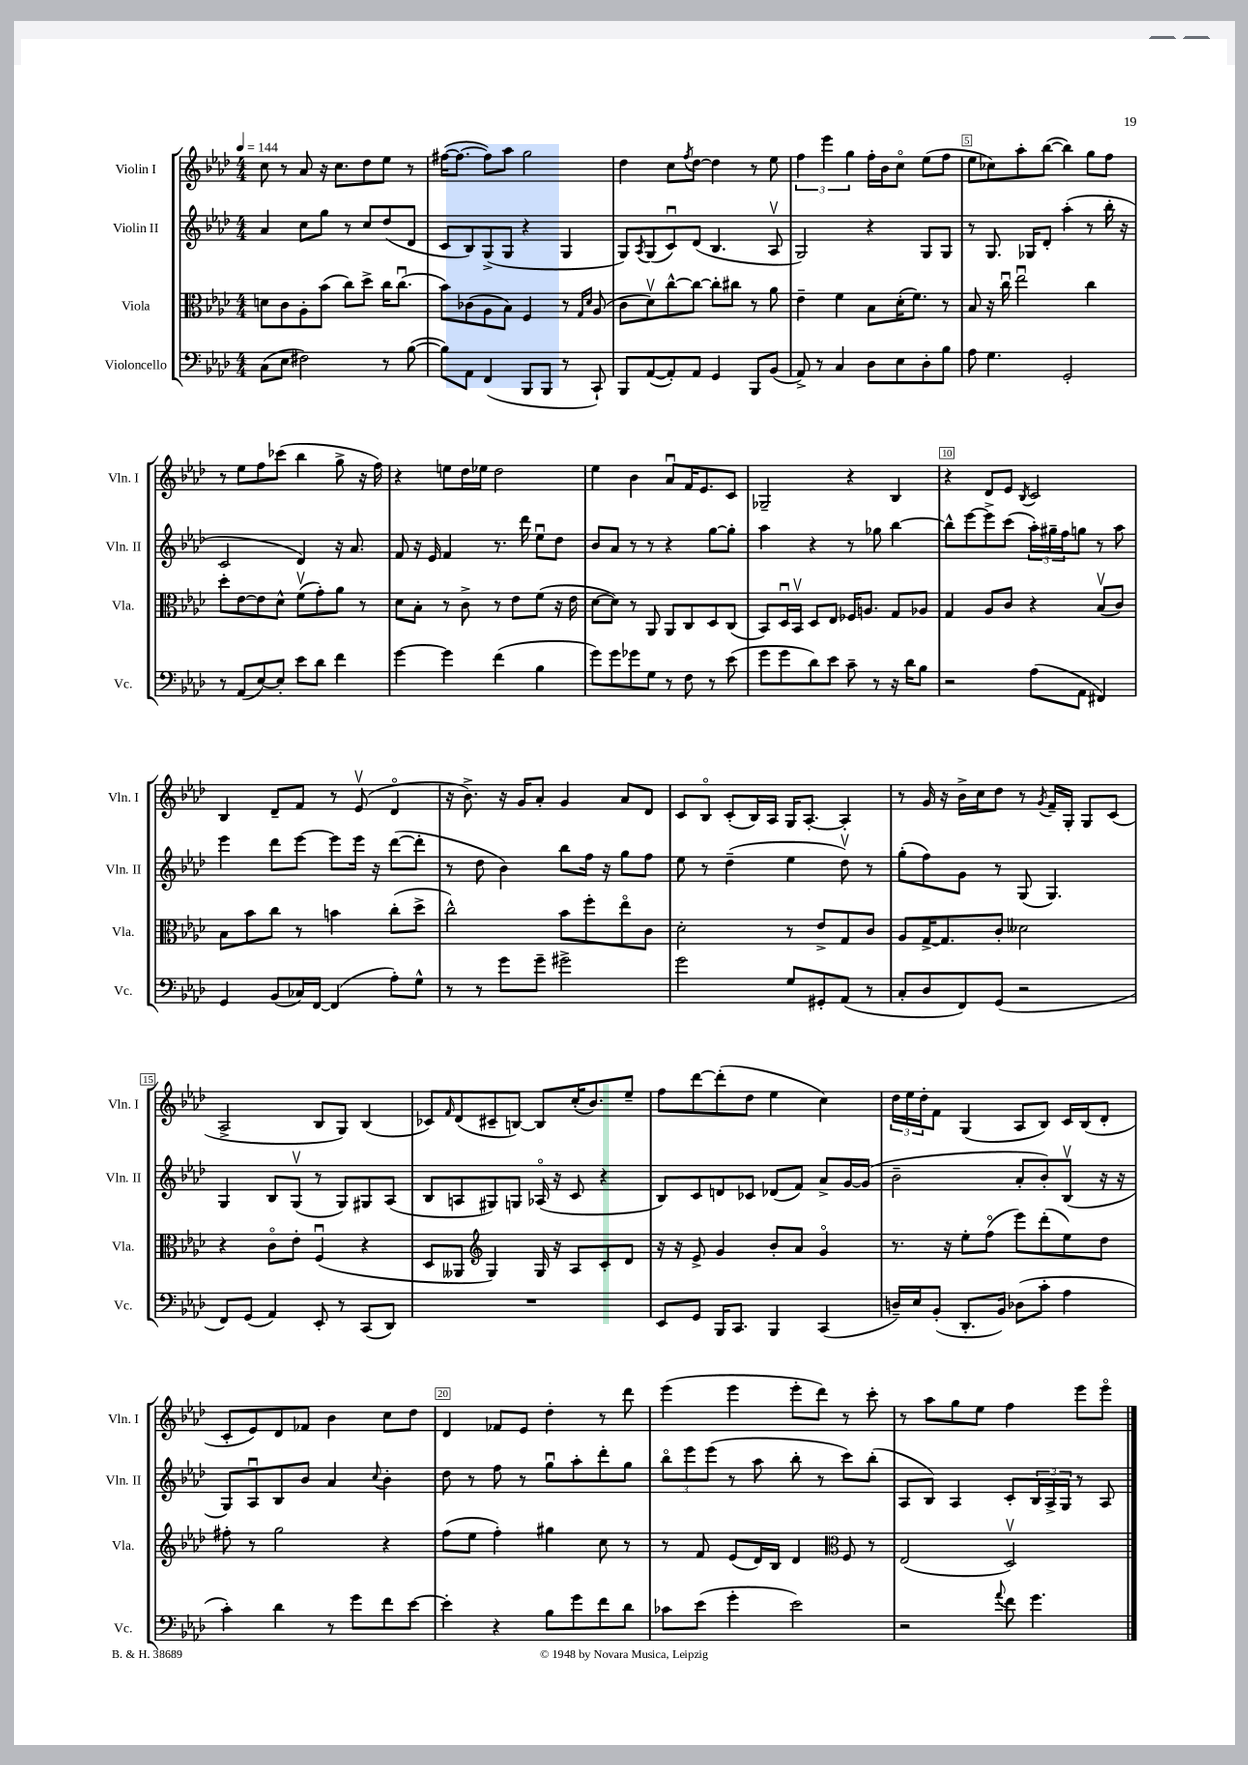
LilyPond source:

<<
\new StaffGroup <<
\new Staff = "s0" \with { instrumentName = "Violin I" shortInstrumentName = "Vln. I" } {
    \clef treble \key aes \major \numericTimeSignature \time 4/4 \tempo 4 = 144
    c''8 r8 aes'8 r16 c''8. des''8 ees''8 r8 |
    fis''16~( fis''8.~ fis''8) aes''8 g''2 |
    des''4 c''8 \acciaccatura { f''8 } des''8~ des''4 r8 ees''8 |
    \tuplet 3/2 { f''4 ees'''4 g''4 } f''16-. bes'16 c''8\flageolet ees''8( f''8 |
    ees''8 ces''8) aes''8-. bes''8~( bes''4) g''8 f''8 |
    r8 ees''8 f''8 ces'''8( bes''4 g''8-> r16 f''16) |
    r4 e''8 des''16 ees''16 des''2 |
    ees''4 bes'4 aes'8\downbow f'16 ees'8. c'8 |
    ges2-- r4 bes4 |
    r4 des'8 ees'8 \acciaccatura { bes8 } c'2 |
    bes4 des'8-- f'8 r8 ees'8\upbow( des'4\flageolet |
    r16 bes'8.->) r16 g'16 aes'8-. g'4 aes'8 des'8 |
    c'8 bes8\flageolet c'8-.( bes16) aes16 g16 aes8.~-. aes4-. |
    r8 g'16 r16 bes'16-> c''16 des''8 r8 \acciaccatura { g'8 } f'16-- g16-. g8 c'8( |
    aes2-> bes8 g8) bes4( |
    ces'8) \grace { f'16 } des'8( cis'8-- b8~) b8 c''16-.( bes'8.) ees''8-- |
    f''8 des'''8~ des'''8-.( des''8 ees''4 c''4) |
    \tuplet 3/2 { des''16 ees''16 des''16-. } f'8 g4( aes8 bes8) c'16 bes16( des'8-. |
    c'8-. ees'8) des'8 fes'8 bes'4 c''8 des''8 |
    des'4 fes'8 ees'8 des''4-. r8 des'''8 |
    ees'''4( ees'''4 ees'''8-. des'''8) r8 c'''8-. |
    r8 aes''8 g''8 ees''8 f''4 ees'''8 ees'''8\flageolet \bar "|." |
}
\new Staff = "s1" \with { instrumentName = "Violin II" shortInstrumentName = "Vln. II" } {
    \clef treble \key aes \major \numericTimeSignature \time 4/4
    aes'4 c''8 g''8 r8 c''8 des''8( des'8 |
    c'8 bes8) g8->( g8 r4 g4 |
    g8) \acciaccatura { aes8 } g8( c'8\downbow) des'8( bes4. aes8\upbow |
    g2) r4 g8 g8 |
    r8 g8. ges16 des'8-. aes''4-.( r8 bes''16-. r16 |
    c'2 des'4) r16 aes'8. |
    f'8 r16 ees'16 f'4 r8. des'''16 ees''8\downbow des''8 |
    bes'8 aes'8 r8 r8 r4 g''8~ g''8-. |
    aes''4 r4 r8 ges''8 bes''4~ |
    bes''8-^ ees'''8~ ees'''8-> c'''8( \tuplet 3/2 { aes''16-.) gis''16-- f''16 } g''8 r8 aes''8 |
    ees'''4 des'''8 ees'''8~ ees'''8 ees'''16 r16 des'''8~( des'''8-. |
    r8 des''8 bes'4) bes''8 f''16 r16 g''8 f''8 |
    ees''8 r8 des''4--( ees''4 des''8\upbow) r8 |
    g''8-.( f''8) g'8 r8 g8( g4.) |
    g4 bes8 g8\upbow( r8 g8) gis8 aes8( |
    bes8 a8 gis8) g8 aes16\flageolet( r16 c'8 r4 |
    bes8) c'8 d'8 ces'8 des'8( f'8) aes'8-> g'16~ g'16( |
    bes'2-- aes'8-. bes'8-.) bes8\upbow( r16 r16 |
    g8) aes8\downbow bes8 bes'8 aes'4 \appoggiatura { c''8 } bes'4-. |
    des''8 r8 f''8 r8 g''8\downbow aes''8-. des'''8-. g''8 |
    \tuplet 3/2 { bes''8\flageolet ees'''8 ees'''8( } r8 aes''8 bes''8-. r8 c'''8) bes''8-.( |
    aes8 bes8) aes4 c'8-. \tuplet 3/2 { bes16 aes16-> g16 } r8 aes8 \bar "|." |
}
\new Staff = "s2" \with { instrumentName = "Viola" shortInstrumentName = "Vla." } {
    \clef alto \key aes \major \numericTimeSignature \time 4/4
    d'8 c'8 aes8-. bes'8( c''8) des''8-> c''16 c''8.\downbow( |
    bes'8) ces'8( aes8 bes8) f4 r8 \grace { g16 des'16 } aes8( |
    c'8 des'8\upbow) c''8~-^ c''8~ c''8-. cis''8 r8 aes'8 |
    ees'4-- f'4 bes8 des'16-.( f'8.) r8 |
    bes8 r16 c''16\downbow ees''2\downbow c''4 |
    des''8-. ees'8~ ees'8 des'8-^ f'8\upbow( g'8-.) aes'8 r8 |
    des'8 bes8-. r8 c'8-> r8 ees'8 f'8( r16 ees'16 |
    des'8~ des'8) r8 aes,8 aes,8 c8 des8 c8( |
    bes,8) des16\downbow bes,16\upbow des8 ees8 fes16 a8. g8 aes8 |
    g4 aes8 c'8 r4 bes8\upbow( c'8) |
    bes8 bes'8 c''8 r8 b'4 c''8-.( des''8-> |
    c''2-^) bes'8 f''8-. ees''8\flageolet c'8 |
    des'2-. r8 ees'8-> g8 c'8 |
    aes8 g16~-> g8. c'8-. deses'2 |
    r4 c'8\flageolet ees'8-. f4\downbow( r4 |
    des8 aeses,8 \clef treble g4) g16 r16 aes8 c'8-. des'8 |
    r16 r16 ees'8-> g'4 bes'8-. aes'8 g'4\flageolet |
    r8. r16 ees''8-. f''8\flageolet( ees'''8) des'''8-.( ees''8) des''8 |
    fis''8-. r8 g''2 r4 |
    f''8( ees''8 f''4-.) gis''4 c''8 r8 |
    r8 f'8 ees'8( des'16) bes16 des'4 \clef alto f8 r8 |
    ees2( des2\upbow) \bar "|." |
}
\new Staff = "s3" \with { instrumentName = "Violoncello" shortInstrumentName = "Vc." } {
    \clef bass \key aes \major \numericTimeSignature \time 4/4
    c8( ees8 fis2) r8 bes8~( |
    bes8) aes,8 f,4( bes,,8 bes,,8 r8 c,8-!) |
    bes,,8 aes,8~( aes,8-.) aes,8 g,4 bes,,8 bes,8( |
    aes,8->) r8 c4 des8 ees8 des8-. bes8 |
    aes8 g4. g,2-. |
    r8 aes,8( ees8~) ees8-. ees'8 des'8 f'4 |
    g'4~ g'4 f'4( bes4 |
    g'8) g'8 ges'8 g8 r8 f8 r8 ees'8( |
    g'8 g'8 des'8) ees'8 c'8-- r8 r16 des'16 bes8 |
    r2 aes8( aes,8 fis,4) |
    g,4 bes,8( ces16) f,16~ f,4( aes8-.) g8-^ |
    r8 r8 g'8 g'8-- gis'2-> |
    g'2 g8 gis,8-. aes,8( r8 |
    c8-. des8 f,8) g,8( r2 |
    f,8) g,8( aes,4) ees,8-. r8 c,8( des,8) |
    R1 |
    ees,8 g,8 bes,,16 c,8. bes,,4 c,4( |
    d16--) ees16 bes,8-.( des,8.-. bes,16) des8( c'8-. aes4 |
    c'4-.) des'4 r8 g'8 f'8 ees'8~ |
    ees'4-. r4 bes8 g'8 f'8 des'8 |
    ces'8 ees'8( g'4-. ees'2) |
    r2 \appoggiatura { aes'8 } f'8 g'4. \bar "|." |
}
>>
>>
\layout { \context { \Score \override BarNumber.break-visibility = ##(#f #t #t) barNumberVisibility = #(every-nth-bar-number-visible 5) \override BarNumber.stencil = #(make-stencil-boxer 0.1 0.3 ly:text-interface::print) } }
